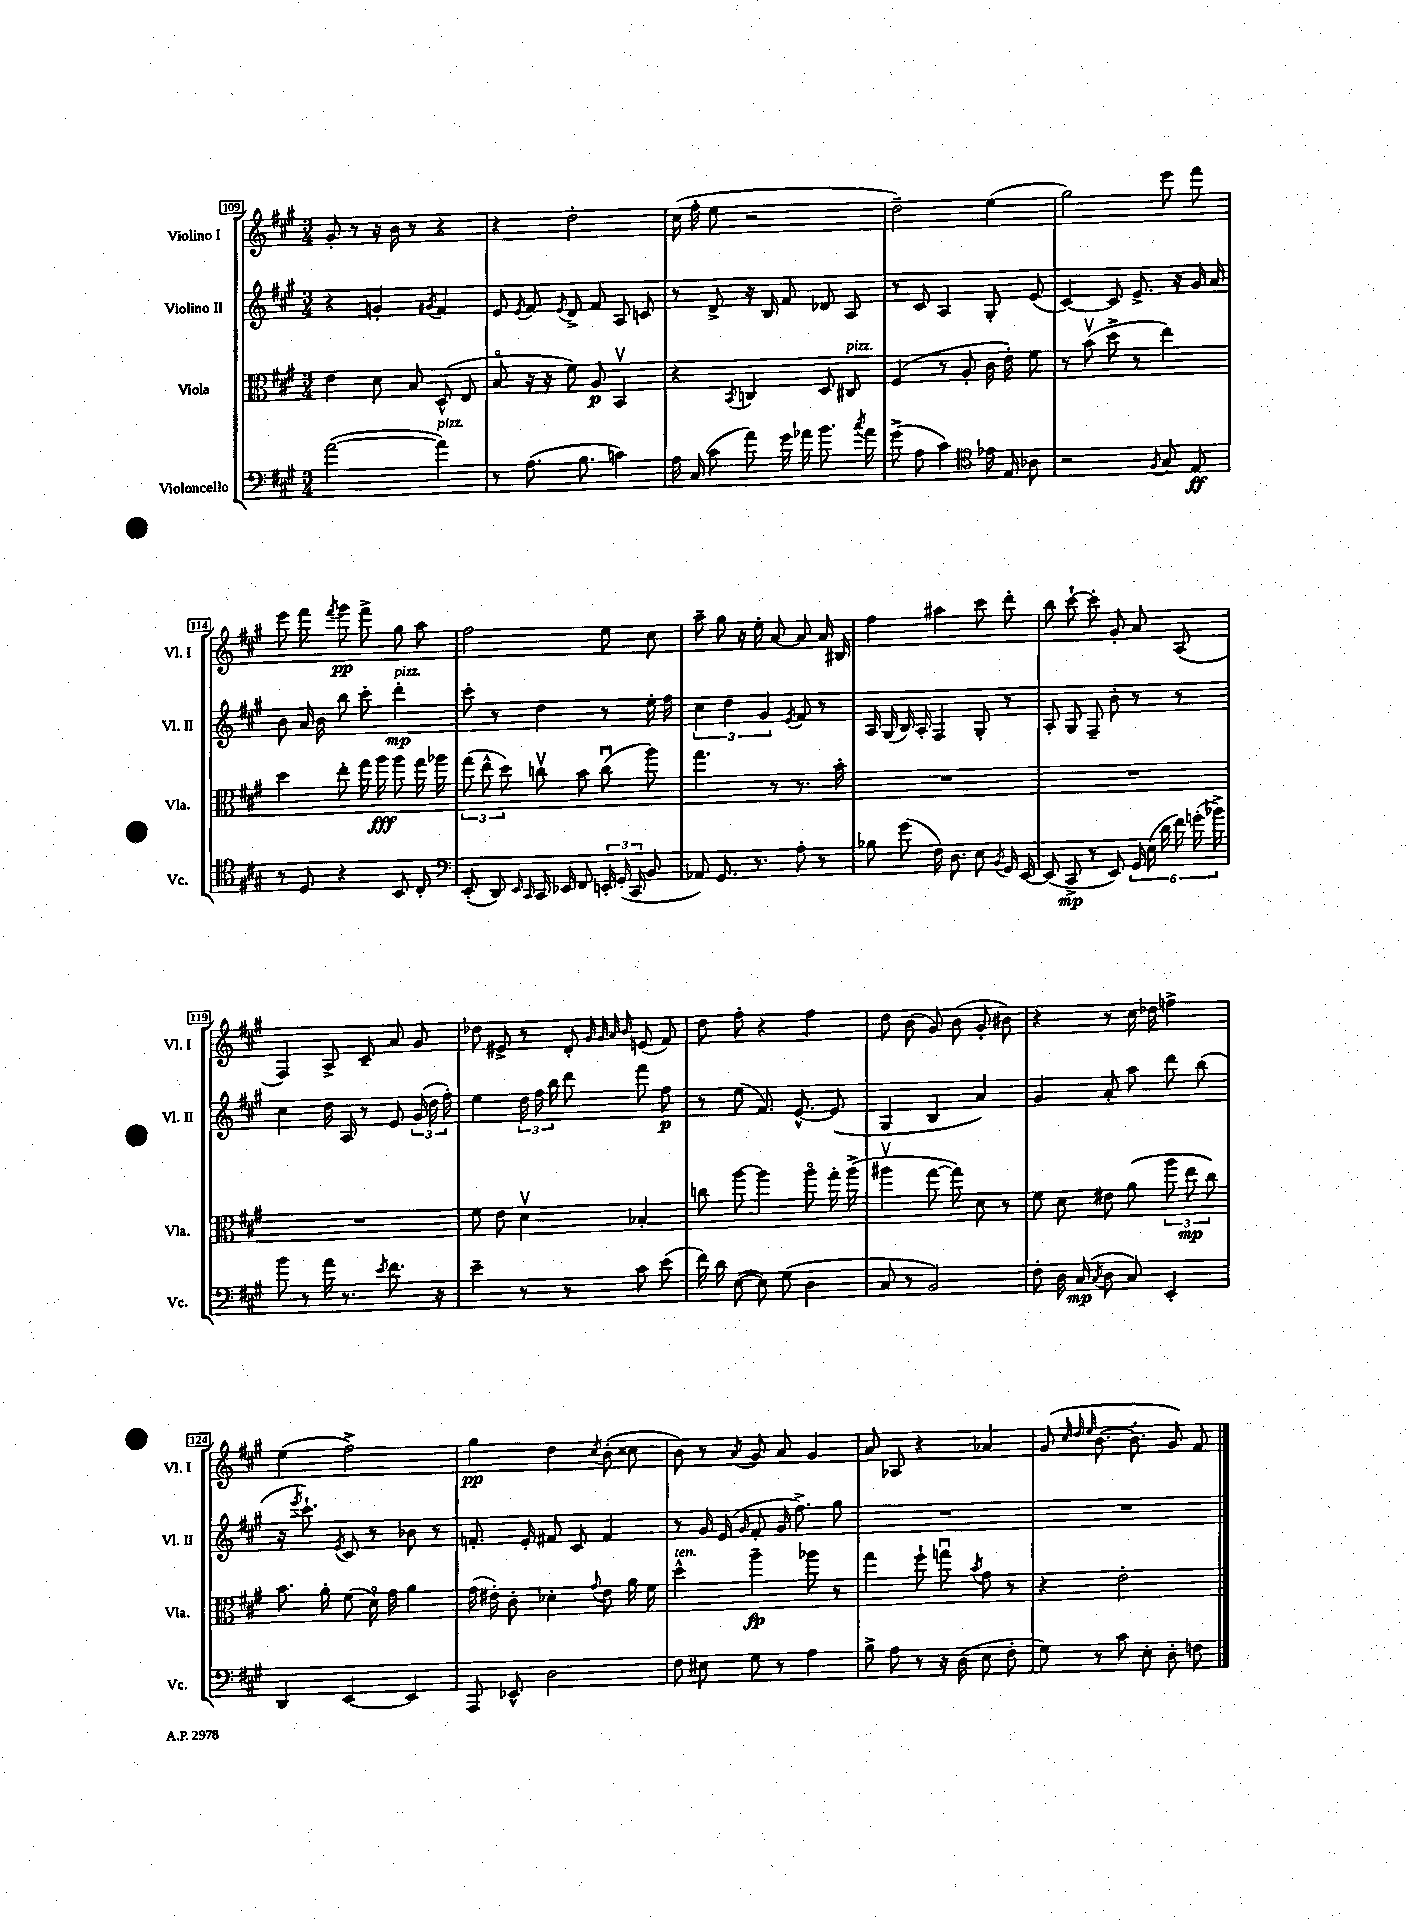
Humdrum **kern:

**kern	**kern	**kern	**kern
*staff4	*staff3	*staff2	*staff1
*clefF4	*clefC3	*clefG2	*clefG2
*k[f#c#g#]	*k[f#c#g#]	*k[f#c#g#]	*k[f#c#g#]
*M3/4	*M3/4	*M3/4	*M3/4
([2a\	4e\	4r	8g#'/
.	.	.	8r
.	8d\	4g'/	16r
.	.	.	16b\
.	8B/	.	8r
.	.	8qg#/	.
4a\])	(8D^^/	4f#/	4r
.	8E/	.	.
=	=	=	=
8r	8Bo/	8e/	4r
.	.	8qe/	.
(8.A\	16r	8f#/	.
.	16r	.	.
.	.	8qe/	.
.	8f#\)	8d^/	2dd'\
8.B\	.	.	.
.	8A/	8f#/	.
4c\)	4BBv/	8A/	.
.	.	8c/	.
=	=	=	=
16A\	4r	8r	(16cc#\
(16C#/	.	.	16ff#'\
8c#\	.	8d^/	8ee\
.	8qBB/	.	.
8a\)	4C/	16r	2r
.	.	16B/	.
16g#\	.	8f#/	.
16a-\	.	.	.
8.b\	8D/	8d-/	.
.	8C#/	8A/	.
8qcc#/	.	.	.
16a-\	.	.	.
=	=	=	=
(8g#^\	(4F#/	8r	2dd~\)
8A\	.	8c#/	.
4c#\)	8r	4A/	.
.	8A'/	.	.
*clefC4	*	*	*
16e-\	16c#\	8G#'/	(4ee\
16E/	16e'\)	.	.
8A-\	8f#\	(8e/	.
=	=	=	=
2r	8r	[4c#/)	2gg#\)
.	(8bv\	.	.
.	8dd^\	8c#/]	.
.	8r	8.e^/	.
8qF#/	.	.	.
8G#/	4ee\)	.	8eee\
.	.	16r	.
8E/	.	16g#/	8fff#\
.	.	16a/	.
=	=	=	=
8r	4dd\	8b\	8eee\
8D/	.	16a/	8fff#\
.	.	16b\	.
.	.	.	8qfff#/
4r	8ee'\	8bb\	8ggg#\
.	16gg#\	8ccc#'\	8fff#^\
.	16aa\	.	.
8BB/	8aa\	4ddd'\	8gg#\
8C#'/	16gg#\	.	8aa\
.	16aa-\	.	.
=	=	=	=
*clefF4	*	*	*
(8EE'/	(12gg#\	8ccc#'\	2ff#\
.	12ee^^\	.	.
8DD/)	.	8r	.
.	12dd\)	.	.
16qqEE/	.	.	.
16qqCC#/	.	.	.
16CC#/	8ccv\	4dd\	.
16EE-/	.	.	.
8FF#/	8b\	.	.
24EE'/	(8ccu\	8r	8ee\
(24GG#'/	.	.	.
24CC#/	.	.	.
8BB/	8aa\)	16ee'\	8cc#\
.	.	16ff#\	.
=	=	=	=
8AA-/)	4.gg#\	6cc#\	8aa~\
8.GG#/	.	.	8gg#\
.	.	6dd\	.
.	.	.	16r
8.r	.	.	16ee'\
.	.	6g#/	.
.	8r	.	[8a/
.	.	8qe/	.
8A'\	8.r	8f#/	8a/]
8r	.	8r	16a/
.	16b'\	.	16B#/
=	=	=	=
8B-\	2.r	16A/	4ff#\
.	.	(16G#/	.
(8g#\	.	16B/)	.
.	.	16A'/	.
16F#\)	.	4F#/	4aa#\
8.D\	.	.	.
8E\	.	8G#'/	8ccc#\
8qBB/	.	.	.
16GG#/	.	8r	8ddd'\
[16EE/	.	.	.
=	=	=	=
(8EE/]	2.r	8A'/	8bb\
8CC#^/	.	8G#/	[8ccc#`\
8r	.	8F#~/	8ccc#'\]
8EE/)	.	8b'\	8g#'/
24GG#/	.	8r	8a/
(24E\	.	.	.
24d\	.	.	.
24f#\)	.	8r	(8A/
(24g'\	.	.	.
24b-^\)	.	.	.
=	=	=	=
8b\	2.r	4cc#\	4F#/)
8r	.	.	.
16a\	.	16dd\	8A^/
8.r	.	16A/	.
.	.	8r	8c#~/
8qe/	.	.	.
8.f#\	.	8e/	8a/
.	.	(24g#/	8g#/
.	.	24dd\	.
16r	.	.	.
.	.	24ff#'\)	.
=	=	=	=
4e~\	8f#\	4ee\	8dd-\
.	8e\	.	8e#^/
8r	4dv\	24dd\	8r
.	.	24ff#\	.
.	.	24bb\	.
8r	.	8ddd\	8d'/
.	.	.	32qqg#/
.	.	.	32qqg#/
.	.	.	32qqa/
.	.	.	32qqb/
8c#\	4B-'/	8fff#\	(8e/
(8e\	.	8ff#\	8f#/)
=	=	=	=
16f#\)	8cc\	8r	8dd\
16d\	.	.	.
([8E\	[8aa\	(8ee\	8ff#'\
8E\])	4aa\]	8.f#/)	4r
(8G#\	.	.	.
.	.	[8.e^^/	.
4D\	8aao\	.	4ff#\
.	16gg#'\	(8e/]	.
.	(16aa^\	.	.
=	=	=	=
8C#/	4aa#v\	4G#/	8dd\
8r	.	.	(8b\
2BB/)	[8gg#\	4B/	8g#/)
.	8gg#\])	.	(8b\
.	8d\	4a/)	8g#'/
.	8r	.	8b#\)
=	=	=	=
8F#'\	8f#\	4g#/	4r
16D\	8d\	.	.
(16C#/	.	.	.
8qC#/	.	.	.
8D\	8e#\	8a'/	8r
8C#/)	(8a\	8aa\	16cc#\
.	.	.	16dd-\
4EE'/	12aa\	8ddd\	4ff^\
.	12ee\	.	.
.	.	(8bb\	.
.	12cc#\)	.	.
=	=	=	=
4DD/	8.b\	16r	(4ee\
.	.	8qeee/	.
.	.	8.ccc#`\)	.
.	16a'\	.	.
.	.	8qe/	.
[4EE/	(8f#\	8c#/	2ff#^\)
.	16do\)	8r	.
.	16g#\	.	.
4EE/]	4a\	8b-\	.
.	.	8r	.
=	=	=	=
8AAA/	(16g#\	8.f'/	4gg#\
.	16e#'\)	.	.
8EE-^^/	8c#'\	.	.
.	.	16e'/	.
2D\	4d-'\	8f#/	4dd\
.	.	8c#/	.
.	8qqg#/	.	8qcc#/
.	8e#\	4f#/	(8b'\
.	16a\	.	8cc##\
.	16f#\	.	.
=	=	=	=
8F#\	4dd^^\	8r	8b\)
8E#\	.	16g#/	8r
.	.	(16e/	.
.	.	16qqg#/	8qa/
8G#\	4aa~\	8f#'/	8g#/
8r	.	16g#/	8a/
.	.	8.ff#^\)	.
4A\	8aa-\	.	4g#/
.	8r	8gg#\	.
=	=	=	=
8B^\	4gg#\	2.r	8a/
8A\	.	.	8A-/
8r	8ff#`\	.	4r
16r	8ggu\	.	.
(16D\	.	.	.
.	8qb/	.	.
8E\	8g#\	.	4a-/
8F#'\	8r	.	.
=	=	=	=
8G#\)	4r	2.r	(8g#/
.	.	.	32qqcc#/
.	.	.	32qqdd/
.	.	.	32qqee/
8r	.	.	[8.b\
8c#\	2e'\	.	.
.	.	.	8.b'\]
8E'\	.	.	.
8D'\	.	.	8g#/)
8F\	.	.	8f#/
==	==	==	==
*-	*-	*-	*-
